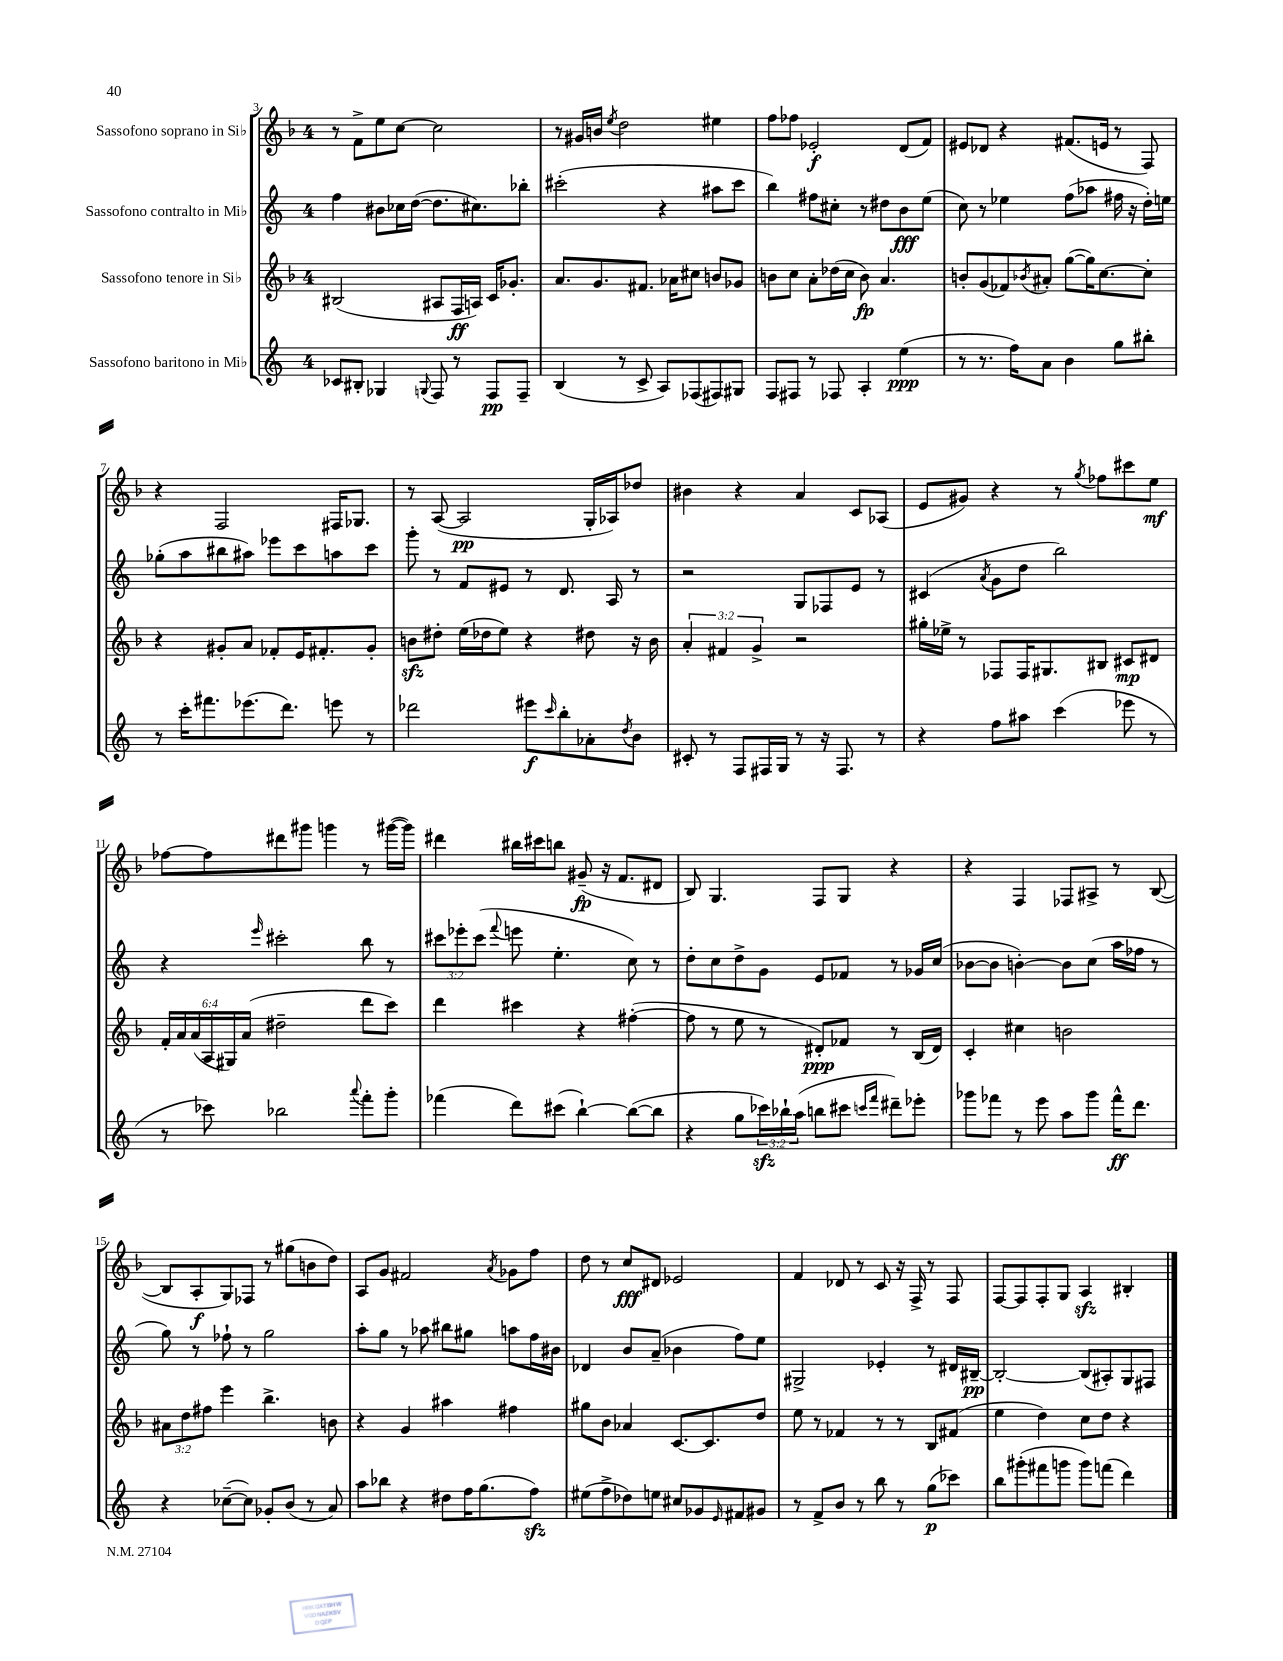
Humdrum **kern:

**kern	**kern	**kern	**kern
*staff4	*staff3	*staff2	*staff1
*clefG2	*clefG2	*clefG2	*clefG2
*k[]	*k[b-]	*k[]	*k[b-]
*M4/4	*M4/4	*M4/4	*M4/4
8c-	(2B#	4ff	8r
8B#'	.	.	8f^
4G-	.	8b#	8ee
.	.	16cc-	[8cc
.	.	([16dd	.
8qqG	.	.	.
8F	8A#	8.dd]	2cc]
8r	16F	.	.
.	16A)	8.cc#)	.
8F	16c	.	.
.	8.g-'	.	.
8F~	.	8bb-'	.
=	=	=	=
(4B	8.a	(2ccc#'	8r
.	.	.	16g#
.	8.g	.	16b
.	.	.	8qee
8r	.	.	2dd
8c^	8.f#	.	.
8A)	.	4r	.
.	16a-	.	.
(8F-	8cc#	.	.
8F#)	8b	8aa#	4ee#
8G#	8g-	8ccc#	.
=	=	=	=
8F	8b	4bb)	8ff
8F#	8cc	.	8ff-
8r	8a'	8ff#	2e-'
8F-	(16dd-	8cc#'	.
.	16cc	.	.
4A'	8b)	8r	.
.	4.a	8dd#	.
(4ee	.	8b	(8d
.	.	(8ee	8f)
=	=	=	=
8r	8b'	8cc)	8e#
8.r	(8g	8r	8d-
.	8f-)	4ee-	4r
16ff)	.	.	.
.	8qb-	.	.
8a	8a#'	.	.
4b	([8gg	(8ff	(8.f#
.	16gg])	8aa-	.
.	[8.cc	.	16e
8gg	.	16ff#	8r
.	.	16r	.
8bb#'	8cc']	16dd')	8F)
.	.	16ee	.
=	=	=	=
8r	4r	(8gg-'	4r
16ccc'	.	8aa	.
8.fff#	.	.	.
.	8g#'	8bb#	2F
(8.eee-	8a	8aa#)	.
.	8f-'	8eee-	.
8.ddd)	.	.	.
.	16e	8ccc	.
.	8.f#'	.	.
8eee	.	8aa	16F#
.	.	.	8.G-
8r	8g#'	8ccc	.
=	=	=	=
2ddd-	8b	8ggg'	8r
.	8dd#'	8r	([8A
.	(16ee	8f	2A]
.	16dd-	.	.
.	8ee)	8e#	.
8eee#	4r	8r	.
16qqccc	.	.	.
8bb'	.	8.d	.
8a-'	8dd#	.	16G'
.	.	16A	16A-)
8qdd	.	.	.
8b	16r	8r	8dd-
.	16b	.	.
=	=	=	=
8c#'	6a'	2r	4b#
8r	.	.	.
.	6f#	.	.
8F	.	.	4r
.	6g^	.	.
16F#	.	.	.
16G	.	.	.
8r	2r	8G	4a
16r	.	8F-	.
8.F#	.	.	.
.	.	8e	8c
8r	.	8r	(8A-
=	=	=	=
4r	16gg#'	(4c#	8e
.	16ee-^	.	.
.	8r	.	8g#)
.	.	8qa	.
8ff	8F-	8g	4r
8aa#	16F-	8dd	.
.	8.G#	.	.
(4ccc	.	2bb)	8r
.	.	.	8qgg
.	8B#	.	8ff-
8eee-	8c#	.	8ccc#
8r	8d#	.	8ee
=	=	=	=
8r	24f'	4r	[8ff-
.	24a	.	.
.	(24a	.	.
8ccc-)	24A	.	8ff-]
.	24G#)	.	.
.	(24a	.	.
.	.	16qqeee	.
2bb-	2dd#~	2ccc#'	8ddd#
.	.	.	8ggg#
.	.	.	4ggg
8qqaaa	.	.	.
8fff'	8ddd	8bb	8r
8ggg'	8ccc)	8r	([16ggg#
.	.	.	16ggg#])
=	=	=	=
(4fff-	4ddd	12ccc#	4ddd#
.	.	12eee-'	.
.	.	(12ccc#	.
.	.	8qqfff	.
8ddd)	4ccc#	8eee	16bb#
.	.	.	16ccc#
(8ccc#	.	4.ee'	8bb
[4bb`)	4r	.	(8g#~
.	.	.	16r
.	.	.	8.f
(8bb_	([4ff#'	8cc)	.
8bb]	.	8r	8d#
=	=	=	=
4r	8ff#]	8dd'	8B-)
.	8r	8cc	4.G
8gg	8ee	8dd^	.
24ccc-)	8r	8g	.
24bb-`	.	.	.
(24aa	.	.	.
8bb	8d#')	8e	8F
8ccc#	8f-	8f-	8G
16qqccc	.	.	.
16qqfff	.	.	.
8ddd#~)	8r	8r	4r
8eee-'	(16B-	16g-	.
.	16d#)	(16cc	.
=	=	=	=
8ggg-	4c'	[8b-	4r
8fff-	.	8b-]	.
8r	4cc#	[4b')	4F
8eee	.	.	.
8aa	2b	8b]	8F-
8ggg-	.	(8cc	8A#^
16fff-^^	.	16aa	8r
8.ddd	.	16ff-	.
.	.	8r	([8B-
=	=	=	=
4r	12a#	8gg)	8B-]
.	12dd	.	.
.	.	8r	8A'
.	12ff#	.	.
([8cc-~	4eee	8ff-`	8G)
8cc-])	.	8r	8F-
8g-'	4.bb-^	2gg	8r
(8b	.	.	(8gg#
8r	.	.	8b
8a)	8b	.	8dd)
=	=	=	=
8aa	4r	8aa'	8A
8bb-	.	8gg	8g
4r	4g	8r	2f#
.	.	8aa-	.
8dd#	4aa#	8bb#	.
16ff	.	8gg#	.
(8.gg	.	.	.
.	.	.	8qa
.	4ff#	8aa	8g-
8ff)	.	16ff	8ff
.	.	16b#	.
=	=	=	=
(8ee#	8gg#	4d-	8dd
8ff^	8b-	.	8r
8dd-)	4a-	8b	8cc
8ee	.	(8a~	8d#
8cc#	[8.c	4b-	2e-
8g-	.	.	.
.	8.c]	.	.
16qqe	.	.	.
8f#	.	8ff)	.
8g#	8dd	8ee	.
=	=	=	=
8r	8ee	2G#^	4f
8f^	8r	.	.
8b	4f-	.	8d-
8r	.	.	8r
8bb	8r	4e-'	8c
8r	8r	.	16r
.	.	.	16F^
(8gg	8B-	8r	8r
8ccc-)	(8f#	16d#	8F
.	.	[16B#~	.
=	=	=	=
8bb	4ee	2B#'_	[8F
(8ggg#'	.	.	8F]
8fff#	4dd)	.	8F'
8ggg	.	.	8G
8ggg)	8cc	(8B#]	4A
(8fff	8dd	8A#')	.
4ddd)	4r	8G	4B#'
.	.	8F#	.
==	==	==	==
*-	*-	*-	*-
